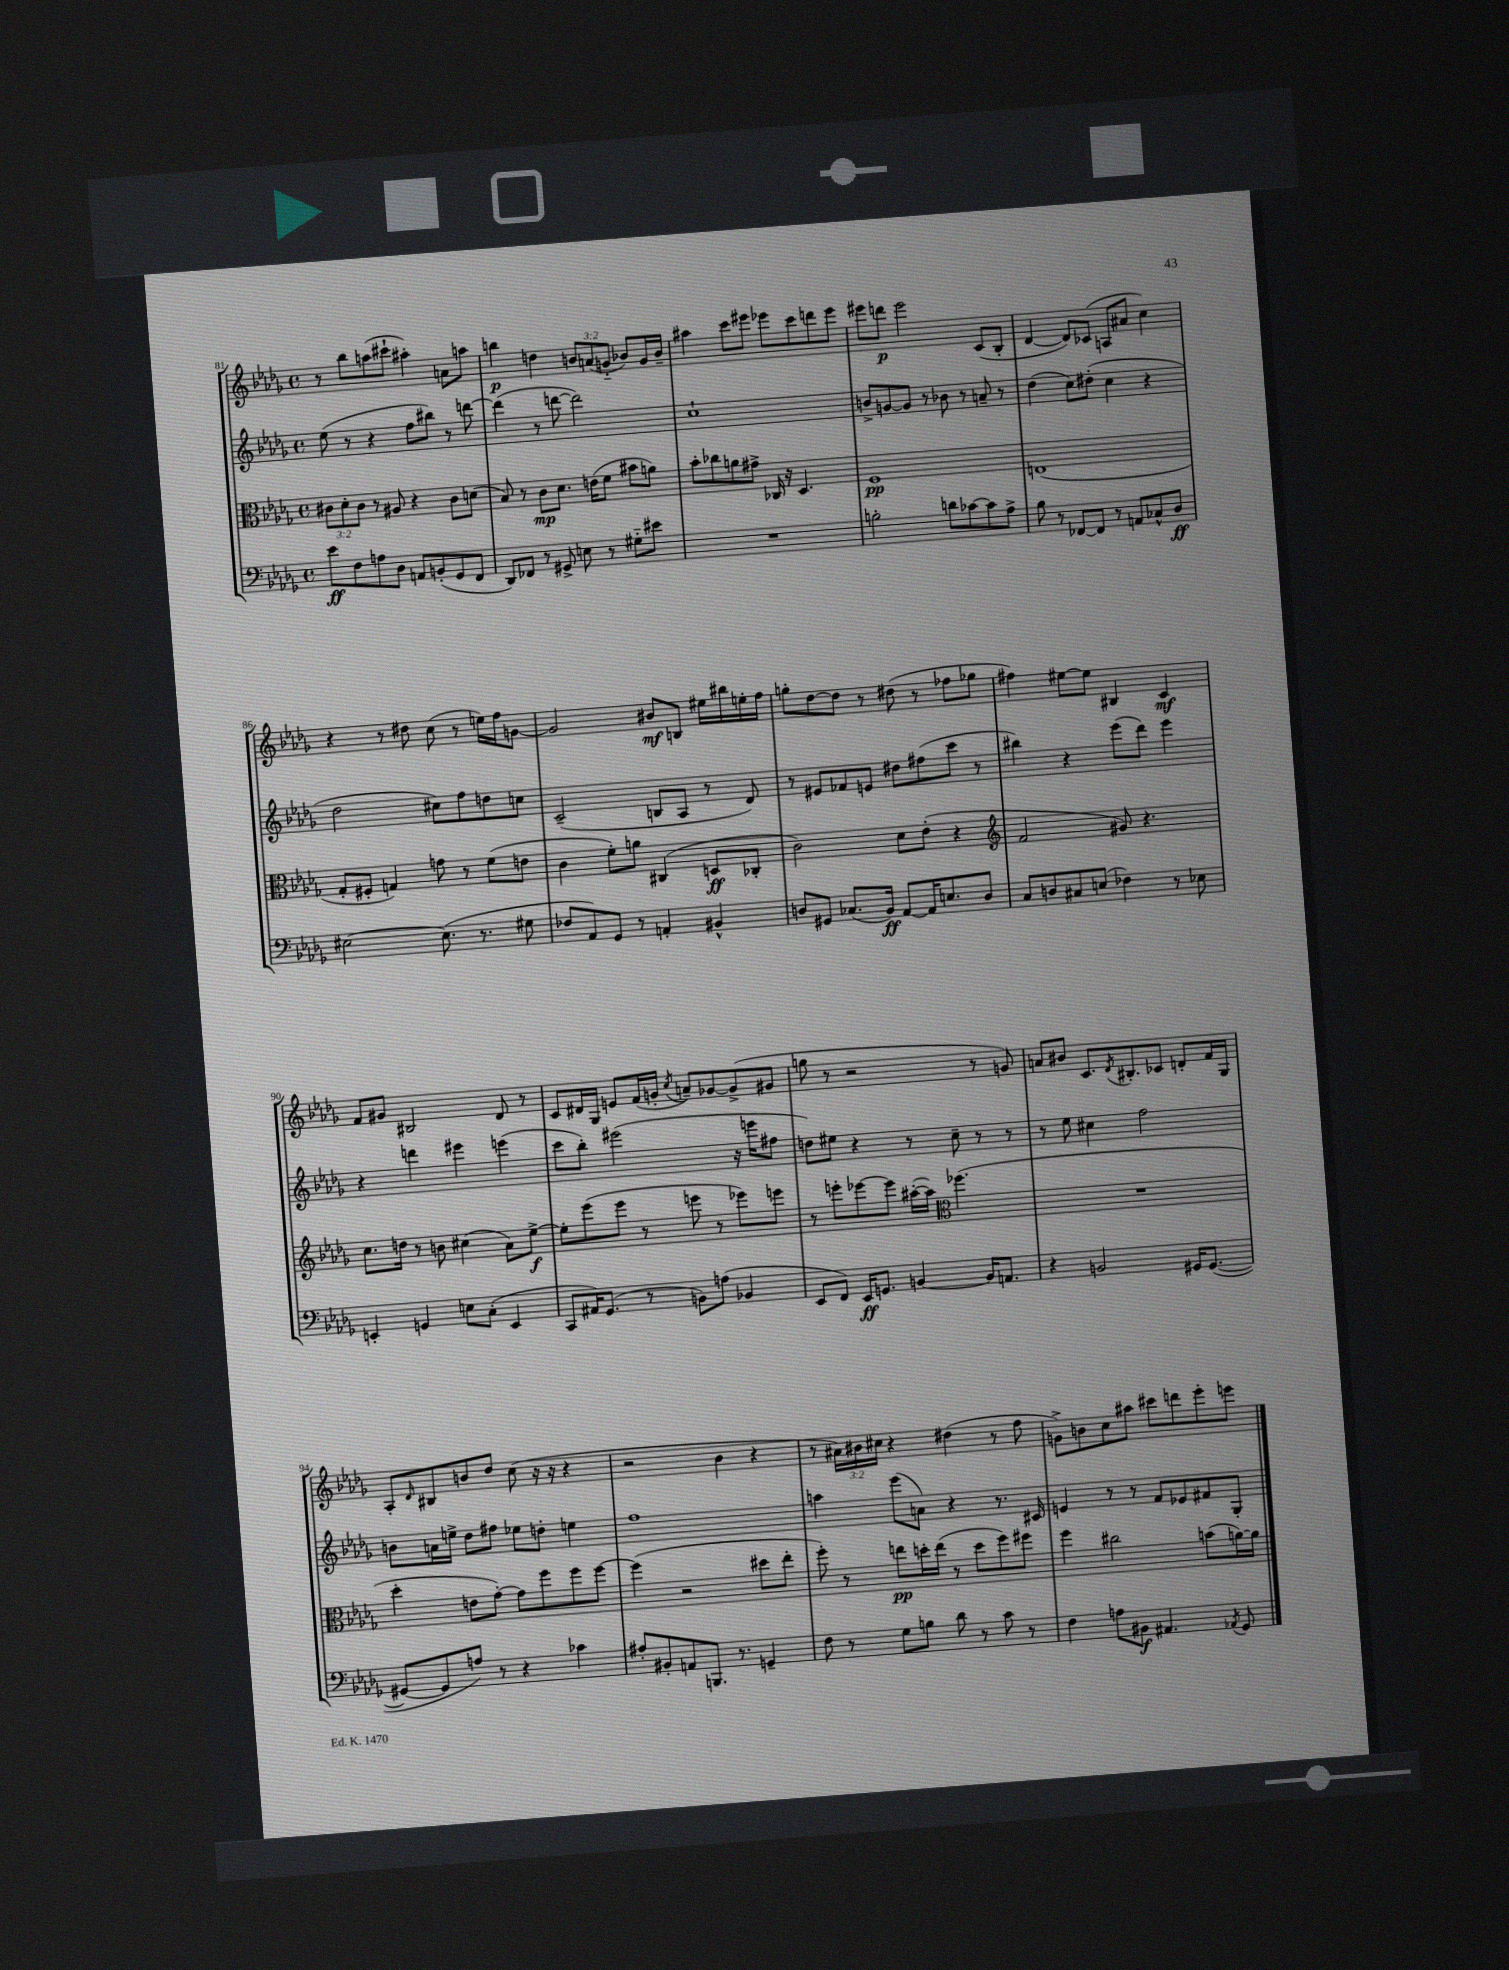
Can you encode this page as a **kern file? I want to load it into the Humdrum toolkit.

**kern	**kern	**kern	**kern
*staff4	*staff3	*staff2	*staff1
*clefF4	*clefC3	*clefG2	*clefG2
*k[b-e-a-d-g-]	*k[b-e-a-d-g-]	*k[b-e-a-d-g-]	*k[b-e-a-d-g-]
*M4/4	*M4/4	*M4/4	*M4/4
*met(c)	*met(c)	*met(c)	*met(c)
8e-	12c#	(8ee-	8r
.	12d-'	.	.
8F	.	8r	8bb-
.	12c#	.	.
8A	8r	4r	(8aa
8D-	8A#	.	8ccc#`
8AA	4r	8ff	4aa#')
(8BB'	.	8bb#)	.
8GG-	8c#	8r	8a
8FF	(8d	[8ddd	8aa
=	=	=	=
8DD-)	8B-)	(4ddd]	4bb
8FF-	8r	.	.
8r	8c	8r	4dd
8GG#^	8.d-	[8ddd	.
8E	.	2ddd])	12b
.	(16e	.	.
.	.	.	(12a
8r	8f	.	.
.	.	.	12g'~
8G#'~	8b#	.	8b-)
8e#	8a)	.	16g
.	.	.	16b-~
=	=	=	=
1r	8b-'	1cc`	4aa#
.	8cc-	.	.
.	8a	.	8ccc
.	8g#^	.	8eee#
.	16C-	.	8eee-
.	16r	.	.
.	4.D-	.	8ccc
.	.	.	8ddd
.	.	.	8eee-
=	=	=	=
2B'	1F	8b^	8eee#
.	.	[8g	8ddd
.	.	8g]	2eee#
.	.	8r	.
8d	.	8b-	.
[8c-	.	8r	.
8c-]	.	8a~	(8c
8A-^	.	8r	8B-'
=	=	=	=
8B-	(1E	(4dd-	[4d-
8r	.	.	.
[8FF-	.	8cc)	8d-])
8FF-]	.	(8dd#'	(8c-
8r	.	4cc	8A
8AA	.	.	8a#
8C-^^	.	4r	4cc)
8D-	.	.	.
=	=	=	=
[2E#	8G-'	2dd-	4r
.	8F#'	.	.
.	4G)	.	8r
.	.	.	8dd#
(8.E#]	8g	8cc#)	(8cc
.	8r	8ff	8r
8.r	.	.	.
.	(8f	8dd	16ee)
.	.	.	16ff
8G#	8e	8cc	[8g
=	=	=	=
8F-	4c	(2c~	2g]
8AA-)	.	.	.
8GG-	8f')	.	.
8r	8a	.	.
4AA'	(4C#	8B	8b#
.	.	8A-	8B
4BB#^^	8D	8r	16ee#
.	.	.	16bb#
.	8C-'	8d-)	16ee'
.	.	.	16ff
=	=	=	=
8D	2c)	8r	8gg'
8GG#	.	8e#	[8dd-
(8.C-	.	8f-	8dd-]
.	.	8e	8r
16BB-)	.	.	.
[8AA-	8d-	8dd#	(8dd#
16AA-]	(8e-'	(8ff#	8r
8.E	.	.	.
.	4r	8ccc	8ff-
8D	.	8r	8gg-
=	=	=	=
*	*clefG2	*	*
8C	2f	4bb#)	4ff#)
8D	.	.	.
8C#	.	4r	[8ee#
(8E	.	.	8ee#]
4F-)	8g#)	(8eee-	4B#
.	4.r	8ddd-)	.
8r	.	4eee-	4c
8E-	.	.	.
=	=	=	=
4EE'	8.cc	4r	8f
.	.	.	8g#
.	16dd	.	.
4GG	8r	4ddd	2B#
.	8b	.	.
8E	(4cc#	4eee#	.
(8C'	.	.	.
4EE	8a-)	(4eee	8d-
.	[8ee-^	.	8r
=	=	=	=
8CC	8ee-']	8ccc	8c
16AA#)	(8eee-	8bb-')	16d#
(8.GG-	.	.	16G-
.	8eee-	(2eee#	8e
8r	8r	.	(16f
.	.	.	16g'
.	.	.	8qcc
8BB)	8eee	.	8a~)
(8A	8r	.	[8g-
4BB-	8eee-)	16r	(8g-^]
.	.	16eee	.
.	8eee	8ff#	8g#
=	=	=	=
8EE-	8r	8dd)	8gg
8FF)	8eee'	8ee#	8r
16EE-	[8eee-	4r	2r
8.GG	.	.	.
.	8eee-]	.	.
[4BB	([16aa#'	8r	.
.	16aa#])	.	.
*	*clefC3	*	*
.	(4.ff-	8cc~	.
16BB]	.	8r	8r
8.AA	.	.	.
.	.	8r	8g)
=	=	=	=
4r	1r	8r	8a
.	.	8ee-	8b#
2BB	.	4cc#	8.c
.	.	.	8qd-
.	.	.	8.B#'
.	.	2ff	.
.	.	.	8c-
16GG#	.	.	8d'
([8.GG#	.	.	.
.	.	.	16f
.	.	.	16G-
=	=	=	=
8GG#_	4dd-'	8b	8A-'
.	.	.	16qqd-
8GG#]	.	16a	8B#
.	.	16ee^	.
8A)	8e	8dd-	8b
8r	[8g-')	8ff#	8dd-
4r	8g-]	8ee-	(8cc
.	8ff	8dd'	16r
.	.	.	16r
4c-	8ff	4ee	4r
.	[8ff	.	.
=	=	=	=
8A#'	(4ff]	1ff	2r
8BB#'	.	.	.
8AA	2r	.	.
8.BBB	.	.	.
.	.	.	4b-
8.r	.	.	.
4GG~	8dd#	.	4r
.	8ee-'	.	.
=	=	=	=
8F	8ff')	4aa	8r
8r	8r	.	24a#)
.	.	.	24b#
.	.	.	24cc#
8G-	8ee	(8eee-	4r
8B	16dd'	8a)	.
.	(16ee	.	.
8d-	8r	4r	(4dd#
8r	8dd	.	.
8c	8ff)	8.r	8r
8r	8ff#	.	8ff
.	.	16c#	.
=	=	=	=
4F	4ff	4e	8g^)
.	.	.	8b
8A	2cc#	8r	8cc
8BB#	.	8r	8aa#
4.AA#	.	8f	8ccc#
.	.	8e-	8ddd
.	(8b	8f#	8eee-'
8qAA-	.	.	.
8GG-	[16a)	8G-'	8eee
.	16a]	.	.
==	==	==	==
*-	*-	*-	*-
